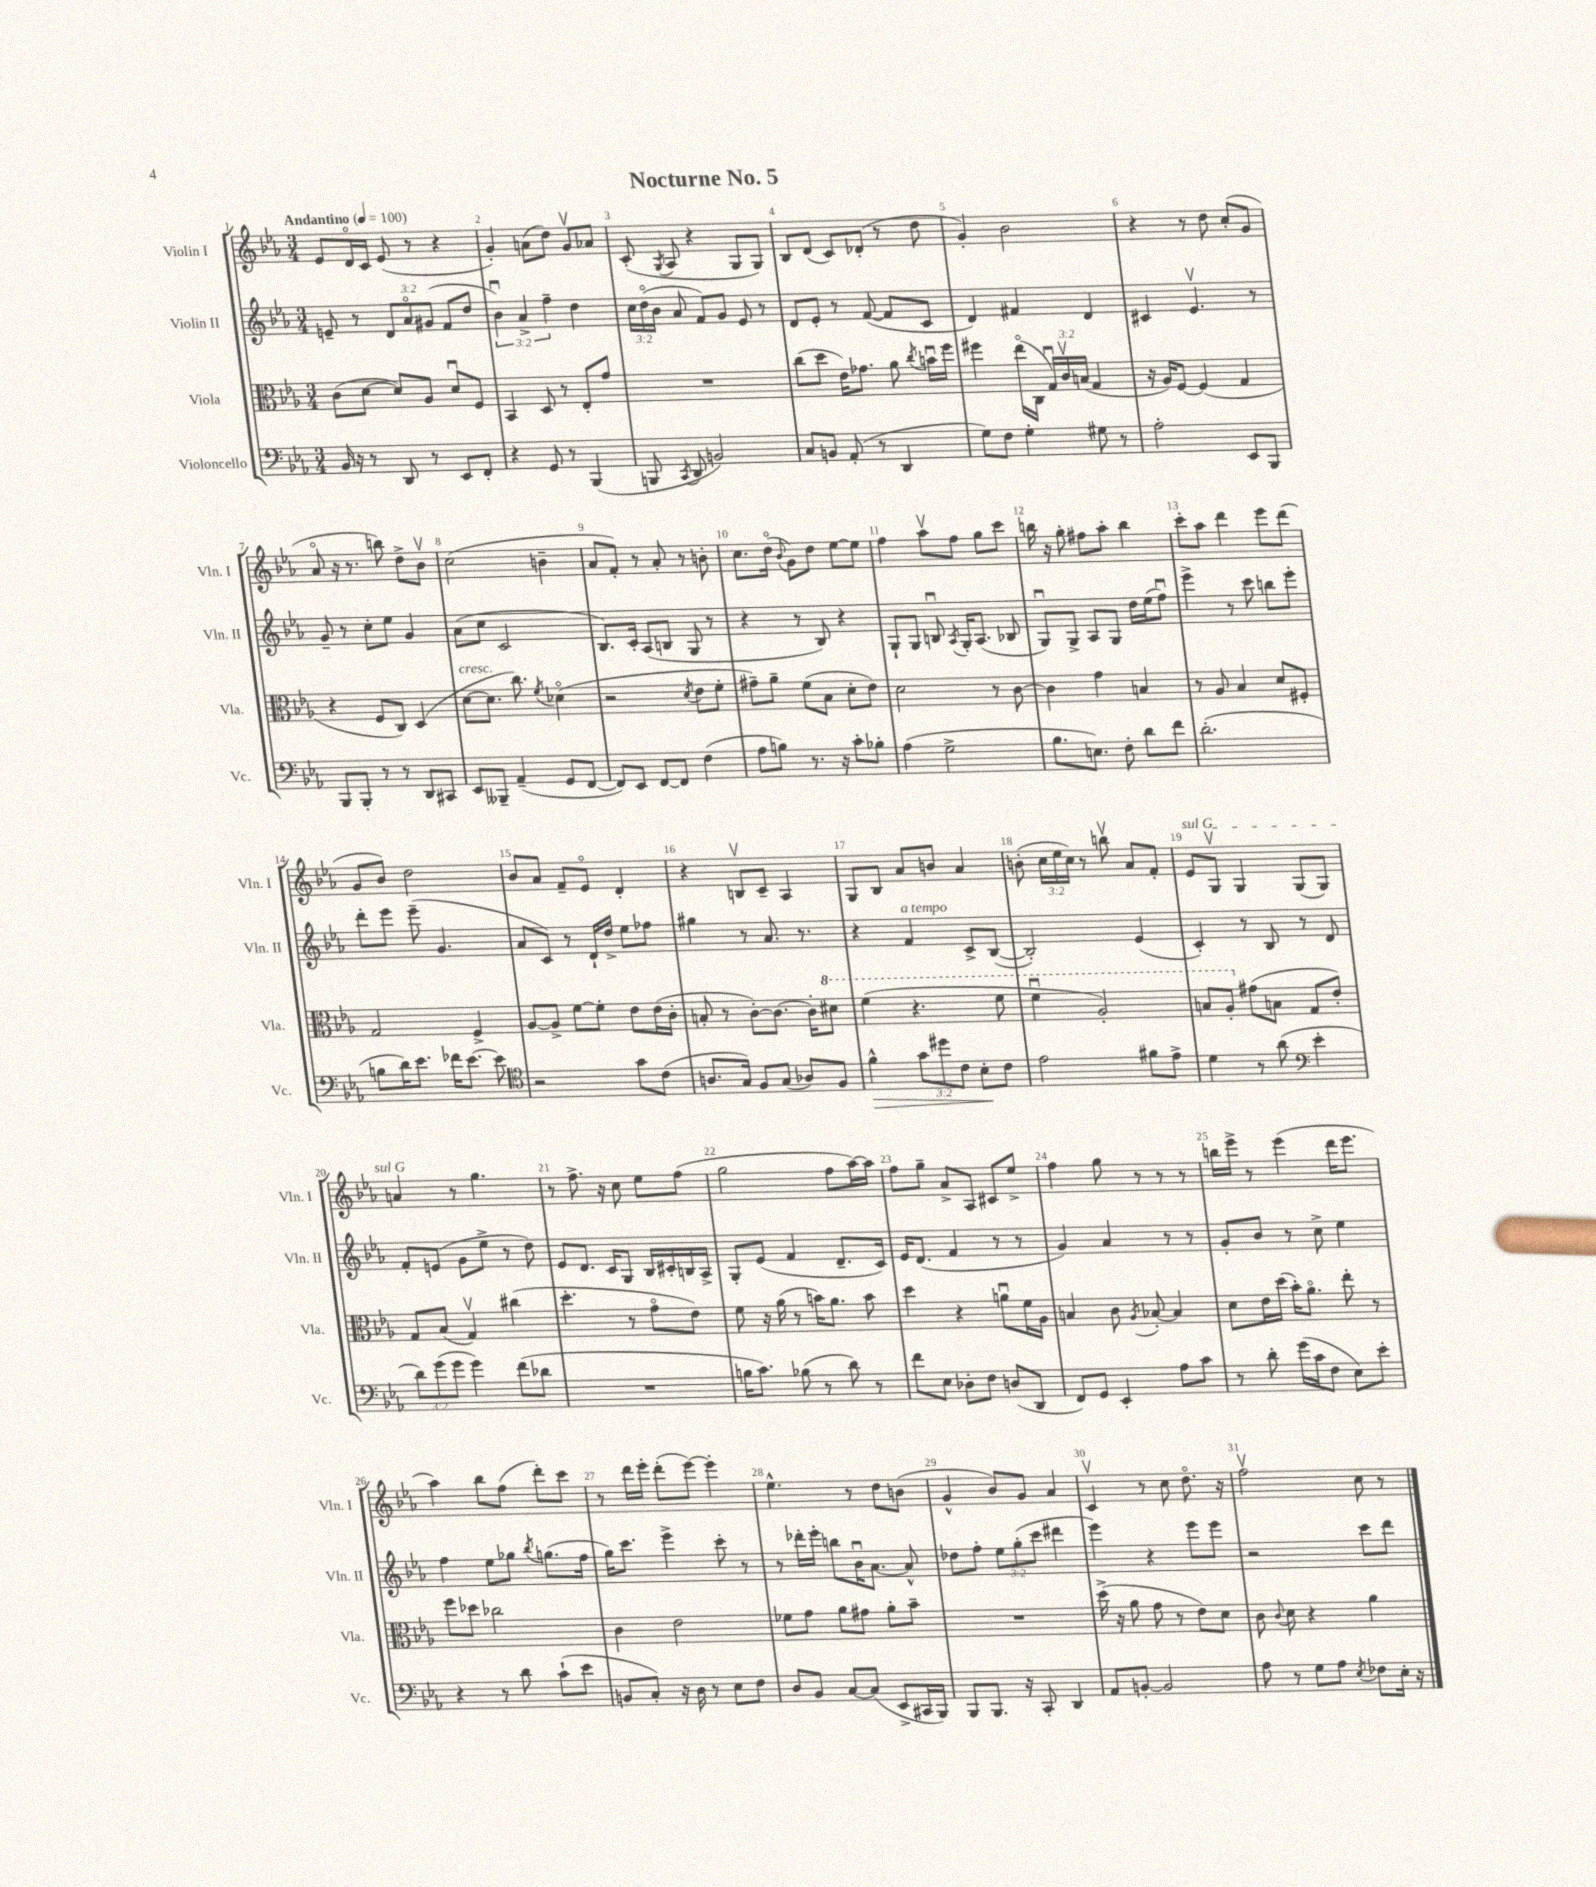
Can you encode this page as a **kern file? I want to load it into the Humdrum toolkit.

**kern	**dynam	**kern	**kern	**kern
*part4	*part4	*part3	*part2	*part1
*staff4	*staff4	*staff3	*staff2	*staff1
*I"Violoncello	*	*I"Viola	*I"Violin II	*I"Violin I
*I'Vc.	*	*I'Vla.	*I'Vln. II	*I'Vln. I
*clefF4	*	*clefC3	*clefG2	*clefG2
*k[b-e-a-]	*	*k[b-e-a-]	*k[b-e-a-]	*k[b-e-a-]
*M3/4	*	*M3/4	*M3/4	*M3/4
*MM100	*	*MM100	*MM100	*MM100
=1	=1	=1	=1	=1
!	!	!	!	!LO:TX:a:B:t=Andantino
16BB-/	.	(8c\L	8en~/	8e-/L
16r	.	.	.	.
8r	.	[8d\J	8r	16d/L
.	.	.	.	16c/JJ
8DD/	.	8d/L])	12d/L	(8e-/
.	.	.	12a-/	.
8r	.	8A-/J	.	8r
.	.	.	(12g#X/J	.
8EE-/L	.	8du/L	8f/L	4r
8FF'/J	.	8F/J	8dd/J	.
=2	=2	=2	=2	=2
4r	.	4BB-/	6b-u\)	4g'/)
.	.	.	6a-^/	.
8GG/	.	8D/	.	(8an\L
.	.	.	6ff~\	.
8r	.	8r	.	8dd\J)
(4BBB-/	.	8E-'/L	4dd\	8gv/L
.	.	8g/J	.	8a-X/J
=3	=3	=3	=3	=3
8BBBn/	.	2.r	24cc\LL	(8c'/
.	.	.	(24dd\	.
.	.	.	24b-\JJ	.
8qCC/	.	.	.	8qG/
8DD/	.	.	8a-/	8A-/
2BBn/)	.	.	8f/L)	4r
.	.	.	8g/J	.
.	.	.	8e-/	8G/L
.	.	.	8r	8G/J)
=4	=4	=4	=4	=4
8C/L	.	(8cc\L	8d/L	8B-/L
8BBn/J	.	8dd\J	8e-'/J	(8d/J
(8AA-'/	.	16e-\KL)	8r	8c/L)
.	.	8.g-X\J	.	.
8r	.	.	([8f/	(8d-X'/J
4DD/	.	8a-\	8f/L]	8r
.	.	8qcc/	.	.
.	.	16bnu\LL	8c/J	8dd\
.	.	16ff\JJ	.	.
=5	=5	=5	=5	=5
8G\L)	.	4ff#X\	4d/)	4g'/)
8F\J	.	.	.	.
4G'\	.	(16ee-\LL	4f#X/	2b-\
.	.	16C\JJ	.	.
.	.	24Gu/LL)	.	.
.	.	24cv/	.	.
.	.	(24Bn/JJ	.	.
8G#X\	.	4G/	4d/	.
8r	.	.	.	.
=6	=6	=6	=6	=6
2A-'\	.	16r	4c#X/	4r
.	.	16A-/KL)	.	.
.	.	[8F/J	.	.
.	.	(4F/]	4.e-v/	8r
.	.	.	.	8dd\
8EE-/L	.	4G/	.	(8cc'/L
8BBB-/J	.	.	8r	8g/J
!!LO:LB:g=z
=7	=7	=7	=7	=7
8BBB-/L	.	4r	8g~/	8a-/
8BBB-'/J	.	.	8r	16r
.	.	.	.	8.r
8r	.	8F/L	8cc'\L	.
8r	.	8C/J)	8ee-\J	8bbn\)
8DD/L	.	(4D/	4g/	8dd^\L
8CC#X/J	.	.	.	8b-v\J
=8	=8	=8	=8	=8
!	!	!LO:TX:a:i:t=cresc.	!	!
8EE-/L	.	[8d\L	(8a-\L	(2cc\
8BBB--X~/J	.	8.d\J]	8cc\J	.
(4AA-~/	.	.	2c/	.
.	.	8.cc\)	.	.
.	.	8qf/	.	.
8GG/L	.	(4d-X\	.	4bn~\
[8FF/J	.	.	.	.
=9	=9	=9	=9	=9
8FF/L])	.	2r	8.B-/L)	8a-/L
8EE-/J	.	.	.	8f'/J)
.	.	.	16c'/Jk	.
[8FF/L	.	.	(8A-/L	8r
8FF/J]	.	.	8Bn/J	8a-'/
.	.	8qd/	.	.
(4F\	.	8e-\L	8G/	8r
.	.	8f'\J	8r	8bn'\
=10	=10	=10	=10	=10
8A-\L	.	8g#X~\L)	4r	8.cc\L
8Bn\J)	.	8a-~\J	.	.
.	.	.	.	(16dd\Jk
.	.	.	.	8qqb-/
8.r	.	(8f\L	8r	8g\L)
.	.	8B-\J	8B-/)	8dd\J
16r	.	.	.	.
8c'\L	.	8d'\L	4r	[8ee-\L
8B-X'\J	.	8e-\J)	.	8ee-\J]
=11	=11	=11	=11	=11
(4A-\	.	2d\	8G`/L	4ff\
.	.	.	8G/J	.
2G^\	.	.	8Bnu/	8aa-v\L
.	.	.	8qA-/	.
.	.	.	16G'/KL	8ff\J
.	.	.	(8.A-/J	.
.	.	8r	.	8gg\L
.	.	[8c\	8B-X/	8ccc\J
=12	=12	=12	=12	=12
8.B-\L	.	4c\]	8Gu/L)	16bbn\
.	.	.	.	16r
.	.	.	8G^/J	8gg'\
8.En\J)	.	.	.	.
.	.	4g\	8A-/L	8ff#X\L
8F'\	.	.	8G/J	8aa-'\J
8d\L	.	4Bn/	16dd\LL	4bb\
.	.	.	(16ee-\J	.
8f\J	.	.	8ffu\J)	.
=13	=13	=13	=13	=13
(2.d'\	.	8r	4eee-^\	8ccc'\L
.	.	8A-/	.	8aa-\J
.	.	4B-/	8r	4ddd\
.	.	.	8ccc\	.
.	.	8d/L	8bbn\L	8eee-\L
.	.	8F#X'/J	8eee-'\J	(8ddd\J
!!LO:LB:g=z
=14	=14	=14	=14	=14
8Bn\L	.	2G/	8ddd'\L	8g/L
16d\K)	.	.	8eee-\J	8b-/J)
8.e-\J	.	.	.	.
.	.	.	(8eee-~\	2dd\
16f-X\KL	.	.	4.g/	.
[8.e-\J	.	.	.	.
.	.	4F^/	.	.
8e-\]	.	.	.	.
=15	=15	=15	=15	=15
*clefC4	*	*	*	*
2r	.	[8A-/L	8a-/L	8b-/L
.	.	8A-^/J]	8c/J)	8a-/J
.	.	[8f\L	8r	8f~/L
.	.	8f'\J]	16d`/LL	8e-/J
.	.	.	16dd^/JJ	.
8g\L	.	8e-\L	8ee-\L	4d'/
(8c\J	.	(16e-\L	8ff-X\J	.
.	.	16c'\JJ	.	.
=16	=16	=16	=16	=16
8.An/L	.	8Bn'/	4gg#X\	4r
.	.	8r	.	.
16G/Jk)	.	.	.	.
8F/L	.	[8c'\L)	8r	8Bnv/L
(8G/J	.	8.c\J_	8.a-/	8c~/J
8A-X/L)	.	.	.	4A-/
.	.	16c'\KL]	8.r	.
*	*	*8va	*	*
8F/J	.	8dd#X\J	.	.
=17	=17	=17	=17	=17
!	!LO:HP:b	!	!	!
4f^^\	>	(4ff\	4r	8G/L
.	.	.	.	8B-/J
!	!	!	!LO:TX:a:i:t=a tempo	!
12g\L	.	4.r	4f/	8a-/L
12dd#X\	.	.	.	.
.	.	.	.	8bn/J
12c\J	.	.	.	.
8B-'\L	.	.	8c^/L	4a-/
8c\J	]	8ff\	([8B-/J	.
=18	=18	=18	=18	=18
2e-\	.	4ffu\	2B-'/])	(8bn'\
.	.	.	.	24cc\LL
.	.	.	.	24ee-\
.	.	.	.	24cc\JJ)
.	.	2a-'/)	.	8r
.	.	.	.	8bbnv\
8f#X\L	.	.	(4e-/	8a-/L
8e-^\J	.	.	.	8f'/J
=19	=19	=19	=19	=19
!	!	!	!	!LO:TX:a:i:t=sul G
4d\	.	8bn/L	4c'/)	8e-/L
.	.	8a-'/J	.	8Gv/J
*	*	*X8va	*	*
8r	.	(8g#X\L	8r	4G/
(8a-\	.	8Bn\J	8B-/	.
*clefF4	*	*	*	*
4e-'\	.	8G/L	8r	(8G/L
.	.	8e-'/J)	8d/	8G/J)
!!LO:LB:g=z
=20	=20	=20	=20	=20
12d\L)	.	8G/L	8f'/L	4an/
(12g\	.	.	.	.
.	.	(8B-/J	(8en/J	.
12g\J	.	.	.	.
4g\)	.	4Gv/)	8g\L	8r
.	.	.	8ee-^\J	4.gg\
(8f\L	.	(4cc#X\	8r	.
8d-X\J	.	.	8dd\)	.
=21	=21	=21	=21	=21
2.r	.	4.dd'\	8e-/L	8r
.	.	.	8.d/J	8.ff^\
.	.	.	16c/KL	16r
.	.	8r	8G/J	8cc\
.	.	8g\L	16B-/LL	8ee-\L
.	.	.	16c#X'/	.
.	.	8e-\J)	16Bn/	(8ff\J
.	.	.	16A-^/JJ	.
=22	=22	=22	=22	=22
16Bn\KL	.	8f\	8G'/L	2gg\
8.c\J)	.	.	.	.
.	.	16r	(8e-/J	.
.	.	(16a-\	.	.
(8B-X\	.	8r	4f/	.
8r	.	16bn\KL)	.	.
.	.	8.a-\J	.	.
8d\)	.	.	8.d~/L	8ff\L
8r	.	8b\	.	[16aa-\L)
.	.	.	16c/Jk)	16aa-\JJ]
=23	=23	=23	=23	=23
8f\L	.	4dd\	16e-/KL	8ff\L
.	.	.	(8.d/J	.
8E-\J	.	.	.	8gg~\J
8D-X'\L	.	4r	4f/	8a-^/L
8F\J	.	.	.	8A-/J
(8Dn/L	.	8anu\L	8r	8c#X/L
8DD/J	.	16f\L	8r	8ee-^/J
.	.	16A-\JJ	.	.
=24	=24	=24	=24	=24
8FF/L)	.	4Bn/	4g/)	4ff\
8GG/J	.	.	.	.
4EE-'/	.	8c\	4a-/	8gg\
.	.	8qA-/	.	.
.	.	[8B-X'/	.	8r
8A-\L	.	4B-/]	8r	8r
8c\J	.	.	8r	8r
=25	=25	=25	=25	=25
8r	.	8d\L	8g'/L	16bbn\LL
.	.	.	.	16eee-^\JJ
8d'\	.	16e-\L	8b-/J	8r
.	.	(16dd\JJ	.	.
(16g\LL	.	16b-'\KL)	8r	(4eee-\
16c\J	.	8.a-\J	.	.
8F\J	.	.	8cc^\	.
8E-\L)	.	8ee-'\	4ee-\	16ddd\KL
.	.	.	.	8.eee-\J
8e-'\J	.	8r	.	.
!!LO:LB:g=z
=26	=26	=26	=26	=26
4r	.	8ff\L	4ff\	4aa-\)
.	.	8dd-X\J	.	.
8r	.	2cc-X\	8ee-\L	8bb-\L
8d\	.	.	8gg-X\J	(8ff\J
.	.	.	8qbb-/	.
(8c`\L	.	.	(8.ggn\L	8ddd'\L)
8e-\J	.	.	.	8ccc\J
.	.	.	16ff\Jk	.
=27	=27	=27	=27	=27
8BBn/L	.	4c\	16gg\KL)	8r
.	.	.	8.ccc\J	.
8C'/J)	.	.	.	16ddd\LL
.	.	.	.	16eee-'\JJ
16r	.	2e-\	4eee-^\	(8ddd'\L
16D\	.	.	.	.
8r	.	.	.	[8eee-\J)
8E-\L	.	.	8ccc'\	4eee-'\]
8F\J	.	.	8r	.
=28	=28	=28	=28	=28
8D/L	.	8f-X\L	8r	4.ee-^^\
8BB-/J	.	8g\J	16ddd-X'\LL	.
.	.	.	16eee-'\JJ	.
[8C/L	.	8a-\L	8bbn\L	.
(8C/J]	.	8g#X\J	16b-u\K	8r
.	.	.	[8.a-\J	.
8EE-^/L	.	8a-'\L	.	8dd\L
16CC#X/L	.	8b-~\J	8a-^^/]	(8bn\J
16BBB-/JJ)	.	.	.	.
=29	=29	=29	=29	=29
8BBB-/L	.	2.r	8dd-X\L	4g^^/
8.BBB-/J	.	.	8ff'\J	.
.	.	.	12ee-\L	8b-/L)
16r	.	.	.	.
.	.	.	(12gg'\	.
8CC'/	.	.	.	8g/J
.	.	.	12ccc\J	.
4DD/	.	.	4ddd#X\	4a-/
=30	=30	=30	=30	=30
8AA-/L	.	(16dd^\	4eee-\)	4cv/
.	.	16r	.	.
[8BBn'/J	.	8a-\	.	.
2BB/]	.	8g\	4r	8r
.	.	8r	.	8cc\
.	.	8e-\L)	8eee-\L	8.dd\
.	.	8d\J	8eee-\J	.
.	.	.	.	16r
=31	=31	=31	=31	=31
8A-\	.	8c\	2r	2ffv\
.	.	8qqc/	.	.
8r	.	8d\	.	.
8G\L	.	4r	.	.
8A-\J	.	.	.	.
8qE-/	.	.	.	.
8F-X\L	.	4a-\	8ccc\L	8cc\
16E-'\Jk	.	.	8ddd\J	8r
16r	.	.	.	.
==	==	==	==	==
*-	*-	*-	*-	*-
